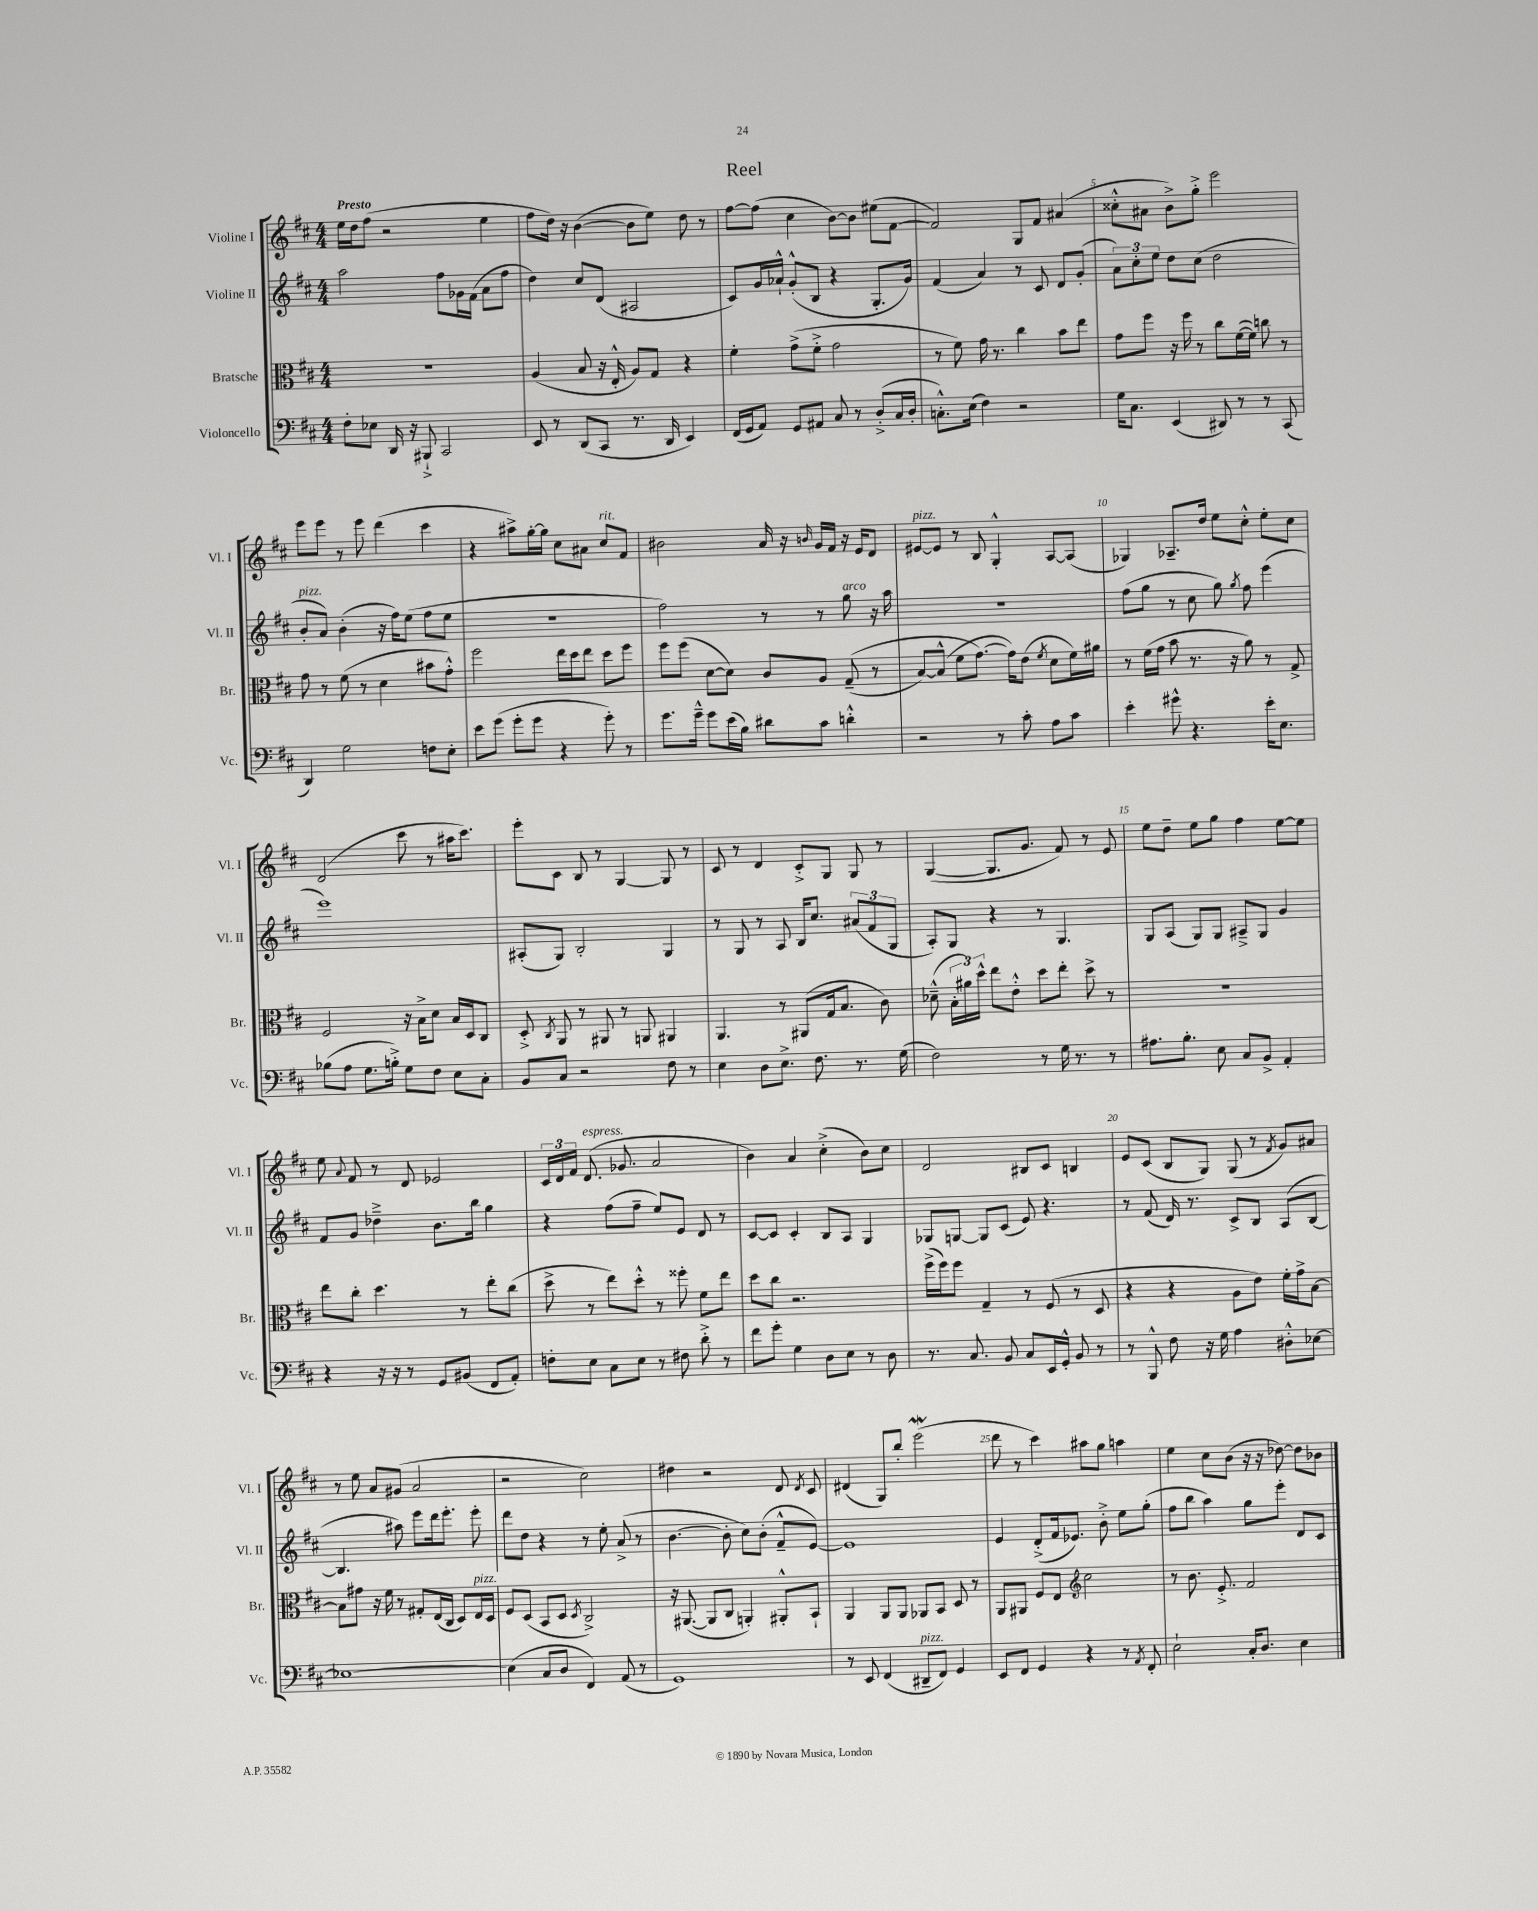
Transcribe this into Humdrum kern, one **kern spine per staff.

**kern	**kern	**kern	**kern
*staff4	*staff3	*staff2	*staff1
*clefF4	*clefC3	*clefG2	*clefG2
*k[f#c#]	*k[f#c#]	*k[f#c#]	*k[f#c#]
*M4/4	*M4/4	*M4/4	*M4/4
8F#'\L	1r	2aa\	16ee\LL
.	.	.	16dd\J
8E-\J	.	.	(8ff#\J
16DD/	.	.	2r
16r	.	.	.
8BBB#`^/	.	.	.
2CC#/	.	8ff#\L	.
.	.	16g-\L	.
.	.	(16f#\JJ	.
.	.	8a\L	4ee\
.	.	8ff#\J	.
=	=	=	=
8EE/	(4A/	4dd\)	8ff#\L
8r	.	.	16dd\Jk)
.	.	.	16r
(8DD/L	8B/	8cc#/L	([4b\
8CC#/J	16r	(8d/J	.
.	16E'^^/	.	.
8.r	8A/L)	2A#/	8b\]L
.	8G/J	.	8ee\J)
16DD/	.	.	.
4EE/)	4r	.	8dd\
.	.	.	8r
=	=	=	=
(16FF#/LL	4f#'\	8c#/L)	[8ff#\L
16GG/J	.	.	.
8AA/J)	.	16g/L	(8ff#\]J
.	.	16a-`^^/JJ	.
8GG/L	(8g^\L	(8g'^^/L	4cc#\
8AA#/J	8f#'^\J	8B/J	.
8C#/	2g\	4r	[8b\L)
8r	.	.	8b\]J
(8D'^/L	.	8.G'/L	(8ee#\L
16C#/L	.	.	[8f#\J
16D'/JJ	.	16g/Jk)	.
=	=	=	=
8.C'^^\L)	8r	(4f#/	2f#/])
.	8f#\)	.	.
(16E\Jk	.	.	.
4F#\)	16g\	4a/)	.
.	8.r	.	.
2r	4cc#\	8r	8G/L
.	.	8c#/	8f#/J
.	8b\L	8d/L	(4a#/
.	8ee\J	(8g'/J	.
=	=	=	=
16G\LK	8g\L	12a\L)	8cc##'^^\L
8.C#\J	.	.	.
.	.	12cc#'\	.
.	8ff#\J	.	8a#\J
.	.	12ee\J	.
(4EE/	16r	8dd\L	8b^\L)
.	16ff#\	.	.
.	8r	(8cc#\J	8gg'^\J
8DD#/)	8cc#\L	2dd\	2eee\
8r	([16f#\L	.	.
.	16f#\]JJ)	.	.
8r	8cc\	.	.
(8CC#/	8r	.	.
=	=	=	=
4DD/)	8g\	8b'/L	8eee\L
.	8r	8a/J)	8eee\J
2G\	(8f#\	(4b'\	8r
.	8r	.	8eee\
.	4d\	16r	(4ddd\
.	.	16ff#\LK)	.
.	.	(8ee\J	.
8F\L	8b#\L	8ff#\L	4ccc#\
8E'\J	8g'^^\J)	8ee\J	.
=	=	=	=
8e\L	2ff#\	1r	4r
(8g\J	.	.	.
8g'\L	.	.	8aa#^\L)
8g\J	.	.	[16gg'\L
.	.	.	16gg\]JJ
4r	16ee\LL	.	8cc#\L
.	16dd\J	.	.
.	8ee\J	.	8a#\J
8g'\)	8dd\L	.	8cc#/L
8r	8ff#\J	.	8f#/J
=	=	=	=
8.g\L	8ff#\L	2ff#\)	2b#\
.	(8ff#\J	.	.
16g~^^\Jk	.	.	.
8g\L	[8d\L	.	.
(16e\L	8d\]J)	.	.
16B\JJ)	.	.	.
8d#\L	8c#/L	8r	16a/
.	.	.	16r
.	.	.	16qqb/
8c#\J	8A/J	8r	16g/LL
.	.	.	16f#/JJ
4d'^^\	&((8G~/	8gg\	16r
.	.	.	16e/LK
.	8r	16r	8d/J
.	.	16aa\	.
=	=	=	=
2r	[8B/L)	1r	[8e#/L
.	(8B^^/]J	.	8e#/]J
.	8f#\L	.	8r
.	[8.g\J&)	.	8B/
8r	.	.	4G'^^/
.	16g\]LK)	.	.
8c#'\	(8e\J	.	.
.	8qf#/	.	.
8A\L	8d\L	.	[8A/L
8c#\J	16f#\L)	.	(8A/]J
.	16a#\JJ	.	.
=	=	=	=
4e'\	8r	(8ff#\L	4G-/)
.	(16f#\LL	8gg\J	.
.	16g\JJ	.	.
8g#^^\	8b\	8r	8.A-~/L
4.r	8.r	8cc#\	.
.	.	.	16dd/Jk
.	.	8gg\)	8ee\L
.	16r	.	.
.	.	8qgg/	.
.	8a\)	8ff#\	8cc#'^^\J
16e'\LK	8r	(4eee\	8ee'\L
8.E\J	.	.	.
.	8G^/	.	8cc#\J
=	=	=	=
(8B-\L	2F#/	1eee)	(2d/
8A\J	.	.	.
8.G\L	.	.	.
16B'^\Jk)	.	.	.
8G\L	16r	.	8ccc#\
.	16B^\LK	.	.
8F#\J	8d\J	.	8r
8E\L	16B/LL	.	16aa#\LK
.	16D/J	.	8.ccc#\J)
8C#'\J	8C#/J	.	.
=	=	=	=
8BB/L	8D'^/	(8A#'/L	8eee'\L
.	8qC#/	.	.
8C#/J	8AA/	8G/J)	8c#\J
2r	8r	2B'/	8B/
.	8AA#/	.	8r
.	8r	.	[4G/
.	8AA/	.	.
8F#\	4AA#/	4G/	8G/]
8r	.	.	8r
=	=	=	=
4E\	4.AA/	8r	8c#/
.	.	8G/	8r
8D\L	.	8r	4d/
8.E^\J	8r	8A/	.
.	(8AA#/L	16B/LK	8c#'^/L
8.F#\	.	8.cc#/J	.
.	16G/k	.	8G/J
.	8.B/J	.	.
8.r	.	(12a#/L	8G/
.	.	12f#/	.
.	8c#\)	.	8r
.	.	12G/J	.
(16G\	.	.	.
=	=	=	=
2F#\)	(8d-~^^\	8A'/L)	([4G/
.	24B'\LL	8G/J	.
.	24a#\)	.	.
.	24dd^^\JJ	.	.
.	8ee\L	4r	8.G/]L
.	8e'^^\J	.	.
.	.	.	8.g/J
8r	8dd\L	8r	.
16G\	8ee'\J	4.G/	8f#/)
8.r	.	.	.
.	8dd^\	.	8r
8r	8r	.	8e/
=	=	=	=
8.A#\L	1r	8G/L	8ee\L
.	.	(8A/J	8dd~\J
8.B'\J	.	.	.
.	.	8G/L)	8ee\L
8E\	.	8G/J	8gg\J
8C#/L	.	8A#~^/L	4ff#\
8BB^/J	.	8G/J	.
4AA'/	.	4g/	[8ee\L
.	.	.	8ee\]J
=	=	=	=
4r	8ee\L	8f#/L	8ee\
.	.	.	8qqa/
.	8cc#'\J	8g/J	8f#/
16r	4.dd\	4dd-~^\	8r
16r	.	.	.
8r	.	.	8d/
8GG/L	.	8.b\L	2e-/
(8BB#/J	8r	.	.
.	.	16bb\Jk	.
8FF#/L	8ee'\L	4gg\	.
8AA'/J)	(8cc#\J	.	.
=	=	=	=
8F'\L	8dd^\	4r	24c#/LL
.	.	.	24d/
.	.	.	24f#/JJ
8E\J	8r	.	(8.d/
8C#\L	8ee\L)	(8ff#\L	.
.	.	.	8.g-/
8E\J	8dd'^^\J	8ff#~\J	.
8r	8r	8ee/L)	2a/
8F#\	8ff##'\	8e/J	.
8d'^\	8f#\L	8d/	.
8r	8ee\J	8r	.
=	=	=	=
8f#\L	8dd\L	[8c#/L	4b\)
8g'\J	8cc#\J	8c#/]J	.
4G\	2.r	4c#'/	4a/
8D\L	.	8B/L	(4cc#'^\
8E\J	.	8A/J	.
8r	.	4G/	8b\L)
8D\	.	.	8cc#\J
=	=	=	=
8.r	(16ff#^\LL	8G-/L	2d/
.	16ff#\J)	.	.
.	8ff#\J	[8G/J	.
8.C#/	.	.	.
.	4G~/	8G/]L	.
8BB/	.	(8c#/J	.
8C#/L	8r	8e/)	8B#/L
16EE/L	(8F#/	4.r	8c#/J
16GG'^^/JJ	.	.	.
8BB/	8r	.	4B/
8r	8D/	.	.
=	=	=	=
8r	4r	8r	8e/L
8BBB^^/	.	(8f#/	(8c#/J
8F#\	4r	16d/)	8B/L
.	.	8.r	.
16r	.	.	8G/J)
16G\	.	.	.
4A\	8A\L	8c#^/L	(8G/
.	8e\J)	8B/J	8r
.	.	.	8qf#/
8D#'^^\L	16f#'\LL	(8A/L	8g/L)
.	16g^\J	.	.
[8E-\J	[8B\J	[8B/J	8a#/J
=	=	=	=
1E-_	8B\]L	4.B/]	8r
.	8g#\J	.	8ee\
.	16r	.	8a/L
.	16f#\	.	.
.	8r	8aa#\)	(8g#/J
.	8G#'/L	8eee\L	2a/
.	(16E/L	16ddd\k	.
.	16C#/JJ	8.eee'\J	.
.	8D/L)	.	.
.	16E/L	8eee'\	.
.	16D/JJ	.	.
=	=	=	=
(4E-\]	8F#/L	8ddd\L	2r
.	(8D/J	8dd\J	.
8C#/L	8BB/L	4r	.
8D/J	8D/J	.	.
.	8qD/	.	.
4FF#/)	2C#^/)	8r	2cc#\)
.	.	8ee'\	.
(8AA/	.	(8a^/	.
8r	.	8r	.
=	=	=	=
1GG)	16r	[4.b\	4dd#\
.	([8.AA#/	.	.
.	8AA#/]L	.	2r
.	8C#/J	8b'\]	.
.	4AA'/)	8cc#\L)	.
.	.	(8b'\J	.
.	8AA#'^^/L	8f#~^^/L	8d/
.	.	.	8qd/
.	8BB`/J	[8e/J)	8c#/
=	=	=	=
8r	4AA/	1e]	(4d#/
8EE/	.	.	.
(4FF#/	8AA/L	.	8G/L)
.	8AA/J	.	8bb'/J
8DD#~/L	8AA-/L	.	(2eee\
8FF#/J)	8BB/J	.	.
4GG/	8D/	.	.
.	8r	.	.
=	=	=	=
8EE/L	8AA/L	4e/	8ddd\
8FF#/J	8AA#/J	.	8r
4GG/	8F#/L	(8d'^/L	4ccc#\)
.	8E/J	16f#/k	.
.	.	8.e-/J)	.
*	*clefG2	*	*
4r	2cc#\	.	8aa#\L
.	.	8b'^\	8gg\J
8r	.	8ee\L	4aa\
8qAA/	.	.	.
8FF#'/	.	(8gg'\J	.
=	=	=	=
2E`\	8r	8ff#\L	4ee\
.	8.b\	8bb\J	.
.	.	4aa\)	8cc#\L
.	8.e'^/	.	.
.	.	.	(8b\J
16C#'/LK	2f#/	8gg\L	16r
8.D/J	.	.	16r
.	.	8eee'\J	[8dd-\)
4E\	.	8d/L	8dd-\]L
.	.	8c#/J	8b-\J
==	==	==	==
*-	*-	*-	*-
